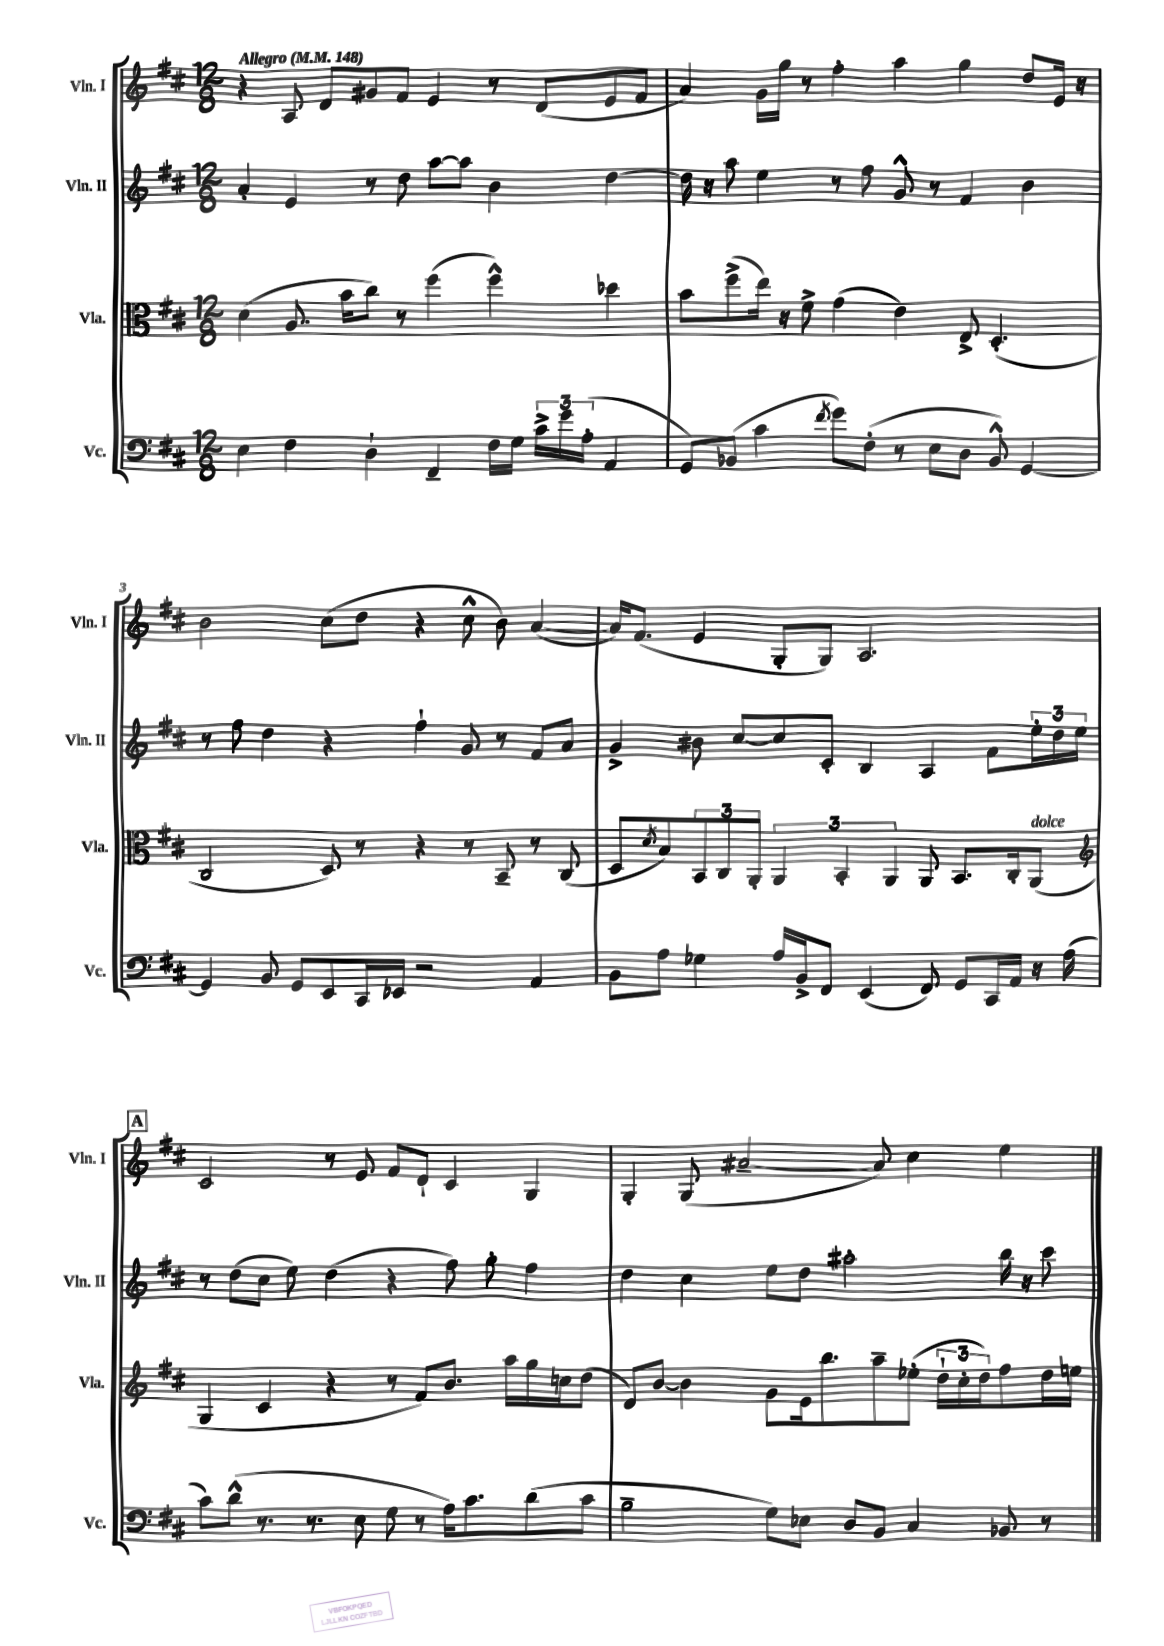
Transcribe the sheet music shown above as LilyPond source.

<<
\new StaffGroup <<
\new Staff = "s0" \with { instrumentName = "Vln. I" shortInstrumentName = "Vln. I" } {
    \clef treble \key d \major \numericTimeSignature \time 12/8 \tempo "Allegro" 4 = 148
    r4 a8 d'8 gis'8 fis'8 e'4 r8 d'8( e'8 fis'8 |
    a'4) g'16 g''16 r8 fis''4-. a''4 g''4 d''8 e'16 r16 |
    b'2 cis''8( d''8 r4 cis''8-^ b'8) a'4~( |
    a'16) fis'8.( e'4 g8-. g8) a2. |
    \mark \markup { \box "A" } cis'2 r8 e'8 fis'8 d'8-! cis'4 g4 |
    g4-. g8( ais'2~-- ais'8) cis''4 e''4 \bar "|." |
}
\new Staff = "s1" \with { instrumentName = "Vln. II" shortInstrumentName = "Vln. II" } {
    \clef treble \key d \major \numericTimeSignature \time 12/8
    a'4-. e'4 r8 d''8 a''8~ a''8 b'4 d''4~ |
    d''16 r16 a''8 e''4 r8 fis''8 g'8-^ r8 fis'4 b'4 |
    r8 fis''8 d''4 r4 fis''4-! g'8 r8 fis'8 a'8 |
    g'4-> bis'8 cis''8~ cis''8 cis'8-. b4 a4 fis'8 \tuplet 3/2 { e''16-. d''16 e''16 } |
    \mark \markup { \box "A" } r8 d''8( cis''8 e''8) d''4( r4 fis''8) g''8-. fis''4 |
    d''4 cis''4 e''8 d''8 ais''2-. b''16 r16 cis'''8 \bar "|." |
}
\new Staff = "s2" \with { instrumentName = "Vla." shortInstrumentName = "Vla." } {
    \clef alto \key d \major \numericTimeSignature \time 12/8
    d'4( a8. b'16 cis''8) r8 fis''4( fis''4-^) des''4 |
    b'8 fis''8->( e''16) r16 fis'8-> g'4( e'4) e8-> d4.-.( |
    cis2 d8) r8 r4 r8 b,8-- r8 cis8( |
    d8 \acciaccatura { d'8 } b8) \tuplet 3/2 { b,8 cis8 a,8-. } \tuplet 3/2 { a,4 b,4-. a,4 } a,8 b,8. cis16-. a,8^\markup { \italic "dolce" }( |
    \mark \markup { \box "A" } \clef treble g4 cis'4 r4 r8 fis'8) b'8. a''16 g''16 c''16 d''8( |
    d'8) b'8~ b'4 g'8 e'16 b''8. a''8-- ees''8-.( \tuplet 3/2 { d''16-! cis''16-. d''16) } fis''8 d''16 e''16 \bar "|." |
}
\new Staff = "s3" \with { instrumentName = "Vc." shortInstrumentName = "Vc." } {
    \clef bass \key d \major \numericTimeSignature \time 12/8
    e4 fis4 d4-! fis,4-- fis16 g16 \tuplet 3/2 { cis'16-> g'16 a16-.( } a,4 |
    g,8) bes,8( cis'4 \acciaccatura { fis'8 } g'8) fis8-.( r8 e8 d8 bes,8-^) g,4~ |
    g,4 b,8 g,8 e,8 cis,16 ees,16 r2 a,4 |
    b,8 a8 ges4 a16 b,16-> fis,8 e,4( fis,8) g,8 cis,16 a,16 r16 a16( |
    \mark \markup { \box "A" } cis'8) d'8-^( r8. r8. e8 g8 r8 a16) cis'8. d'8( cis'8 |
    b2-- g8) ees8 d8 b,8 cis4 bes,8 r8 \bar "|." |
}
>>
>>
